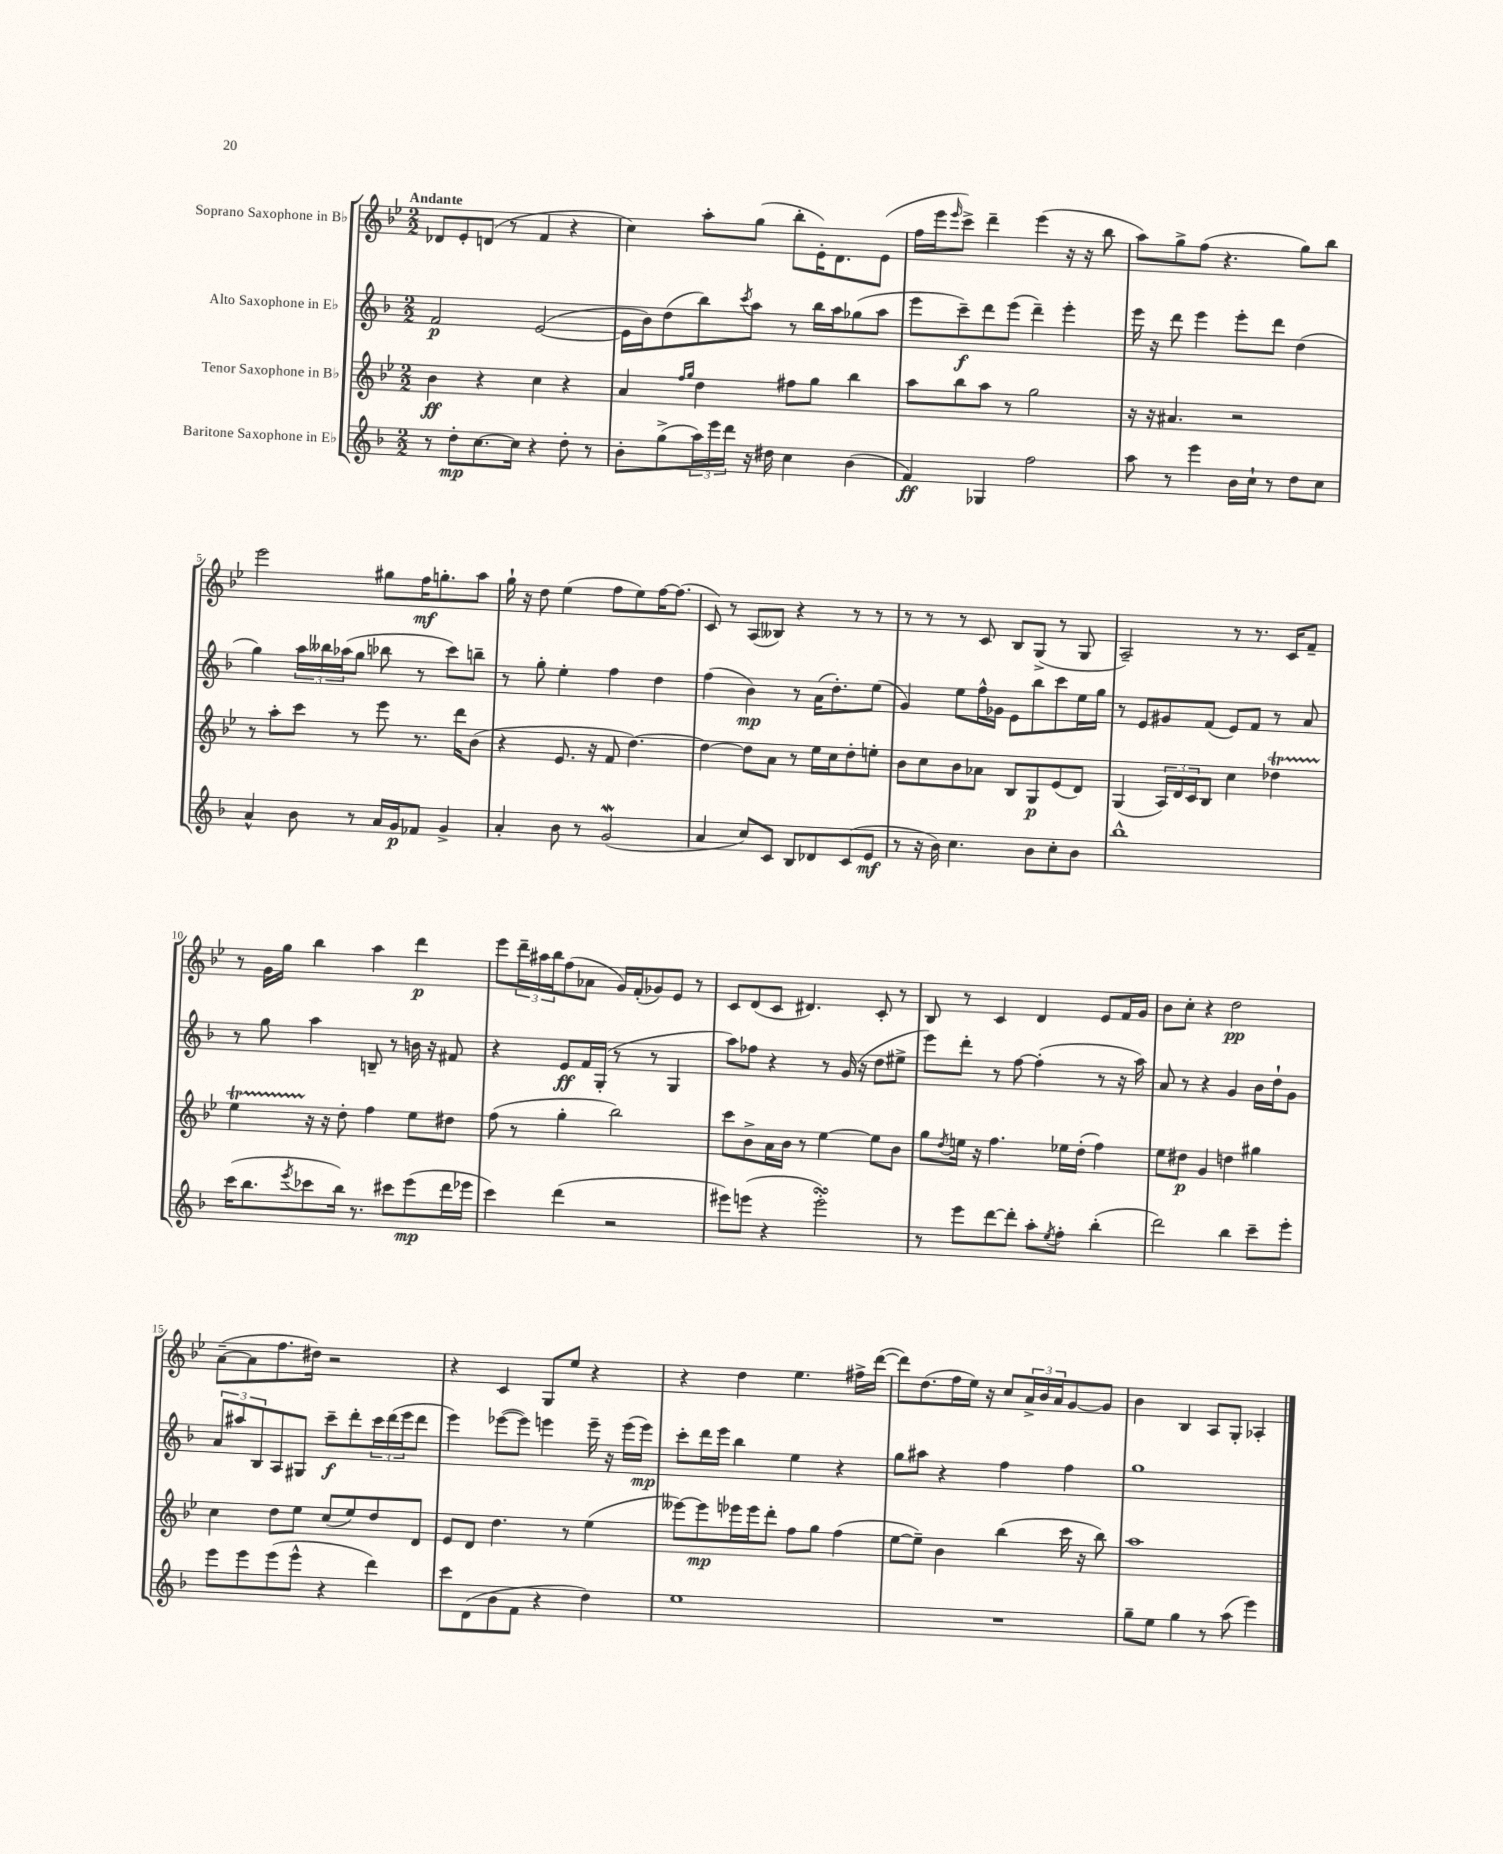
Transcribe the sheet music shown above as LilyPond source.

<<
\new StaffGroup <<
\new Staff = "s0" \with { instrumentName = "Soprano Saxophone in Bb" } {
    \clef treble \key bes \major \numericTimeSignature \time 2/2 \tempo "Andante"
    des'8 ees'8-. d'8( r8 f'4 r4 |
    c''4) a''8-. g''8( bes''8-. ees'16-.) d'8. ees'8( |
    f''16 ees'''16 \grace { ees'''16 } c'''8->) d'''4-- ees'''4( r16 r16 bes''8 |
    a''8) g''8-> f''8( r4. g''8) bes''8 |
    ees'''2 gis''8 f''16\mf g''8.-. a''8 |
    g''16-! r16 d''8 ees''4( f''8 ees''8) f''16~ f''8.( |
    c'8) r8 a8( beses8) r4 r8 r8 |
    r8 r8 r8 c'8 bes8 g8->( r8 g8 |
    a2--) r8 r8. c'16 f'8-- |
    r8 g'16 g''16 bes''4 a''4 d'''4\p |
    ees'''8 \tuplet 3/2 { d'''16-- ais''16 bes''16 } f''8( aes'8 g'16) f'16-.( ges'8) ees'8 r8 |
    c'8 d'8( c'8 dis'4.) c'8-. r8 |
    bes8 r8 c'4 d'4 ees'8 f'16 g'16 |
    bes'8 c''8-. r4 d''2\pp |
    a'8~--( a'8 f''8. dis''16) r2 |
    r4 c'4 g8 ees''8 r4 |
    r4 d''4 ees''4. fis''16-> d'''16~( |
    d'''8) d''8.( f''16 ees''16) r16 c''8 \tuplet 3/2 { a'16-> bes'16 a'16 } g'8~ g'8 |
    bes'4 bes4 a8 g8-. aes4-. \bar "|." |
}
\new Staff = "s1" \with { instrumentName = "Alto Saxophone in Eb" } {
    \clef treble \key f \major \numericTimeSignature \time 2/2
    f'2\p e'2~( |
    e'16 bes'16) d''8( bes''8) \acciaccatura { c'''8 } a''8 r8 bes''16 a''16 ges''8( a''8 |
    e'''8 c'''8--\f) d'''8 e'''8( d'''4--) e'''4-. |
    e'''16 r16 d'''8 e'''4 e'''8-. d'''8 d''4( |
    g''4) \tuplet 3/2 { a''16 beses''16 aes''16( } g''8 bes''8 r8 c'''8) b''8-- |
    r8 g''8-. e''4-. f''4 d''4 |
    f''4( bes'4\mp) r8 a'16( d''8.-.) e''8( |
    g'4) e''8 f''16-^ ges'16 e'8 bes''8 c'''8 e''16 g''16 |
    r8 e'8 gis'8 f'8( e'8) f'8 r8 a'8 |
    r8 g''8 a''4 b8-- r8 b'16 r16 fis'8 |
    r4 e'8\ff f'16 g16-.( r8 r8 g4 |
    a''8) fes''8 r4 r8 g'16( r16 d''8 eis''8-> |
    e'''8) d'''8-. r8 f''8~ f''4-.( r8 r16 a''16) |
    a'8 r8 r4 g'4 bes'16 d''16-! g'8 |
    \tuplet 3/2 { a'8 ais''8 bes8 } a8 gis8 c'''8--\f d'''8-. \tuplet 3/2 { c'''16 d'''16( e'''16 } d'''8 |
    e'''4) ees'''8~( ees'''8) e'''4 e'''16-- r16 e'''16( e'''16\mp) |
    c'''8-. d'''16 e'''16 bes''4 e''4 r4 |
    g''8 ais''8 r4 f''4 f''4 |
    g''1 \bar "|." |
}
\new Staff = "s2" \with { instrumentName = "Tenor Saxophone in Bb" } {
    \clef treble \key bes \major \numericTimeSignature \time 2/2
    bes'4\ff r4 c''4 r4 |
    a'4 \grace { f''16 g''16 } d''4 fis''8 g''8 bes''4 |
    a''8 bes''8 a''8 r8 g''2 |
    r16 r16 ais'4. r2 |
    r8 a''8-. c'''8 r8 ees'''8 r8. d'''16 bes'8( |
    r4 ees'8. r16 f'8 d''4.~) |
    d''4~ d''8 a'8 r8 ees''16 c''16 d''8-. e''8-. |
    bes'8 c''8 bes'8 aes'8 bes8 g8\p ees'8( d'8) |
    g4( \tuplet 3/2 { a16) d'16 c'16 } bes8 c''4 des''4\startTrillSpan |
    ees''4 r16\stopTrillSpan r16 d''8-. f''4 ees''8 dis''8 |
    f''8( r8 g''4-. bes''2) |
    c'''8 bes'8-> a'16 bes'16 r8 ees''4~ ees''8 bes'8 |
    g''8 \acciaccatura { d''8 } e''16 r16 f''4. ees''16 d''16-.( f''4) |
    ees''8 dis''8\p g'4 d''4 gis''4 |
    c''4 d''8 ees''8 c''8( ees''8) d''8 d'8 |
    ees'8 d'8 d''4. r8 ees''4( |
    eeses'''8~) eeses'''8\mp ees'''16 ees'''16 d'''8-. f''8 g''8 f''4( |
    ees''8~ ees''8--) bes'4 bes''4( c'''16 r16 bes''8) |
    a''1 \bar "|." |
}
\new Staff = "s3" \with { instrumentName = "Baritone Saxophone in Eb" } {
    \clef treble \key f \major \numericTimeSignature \time 2/2
    r8 d''8-.\mp c''8.~ c''16 r4 d''8-. r8 |
    bes'8-. g''8->( \tuplet 3/2 { a''16) e'''16 d'''16 } r16 dis''16 c''4 bes'4( |
    f'4\ff) ges4 f''2 |
    a''8 r8 e'''4 bes'16 c''16-! r8 d''8 c''8 |
    a'4-^ bes'8 r8 a'16 g'16\p fes'8 g'4-> |
    a'4-. bes'8 r8 g'2\mordent( |
    a'4 c''8) c'8 bes8 des'8 c'8( e'8\mf |
    r8 r16 bes'16) c''4. bes'8 c''8-. bes'8 |
    bes''1-^ |
    c'''16( bes''8. \acciaccatura { e'''8 } ces'''8 bes''16) r8. cis'''8 e'''8\mp( d'''16 ees'''16 |
    c'''4) d'''4( r2 |
    eis'''8) e'''8( r4 e'''2-.\turn) |
    r8 e'''8 d'''8~ d'''8-. a''8-. \acciaccatura { e''8 } f''8-. bes''4-.( |
    d'''2) bes''4 c'''8-- e'''8-. |
    e'''8 e'''8 e'''8( e'''8-^ r4 d'''4) |
    c'''8 d'8( bes'8 f'8 r4 d''4) |
    e''1 |
    R1 |
    g''8-- e''8 g''4 r8 a''8( e'''4) \bar "|." |
}
>>
>>
